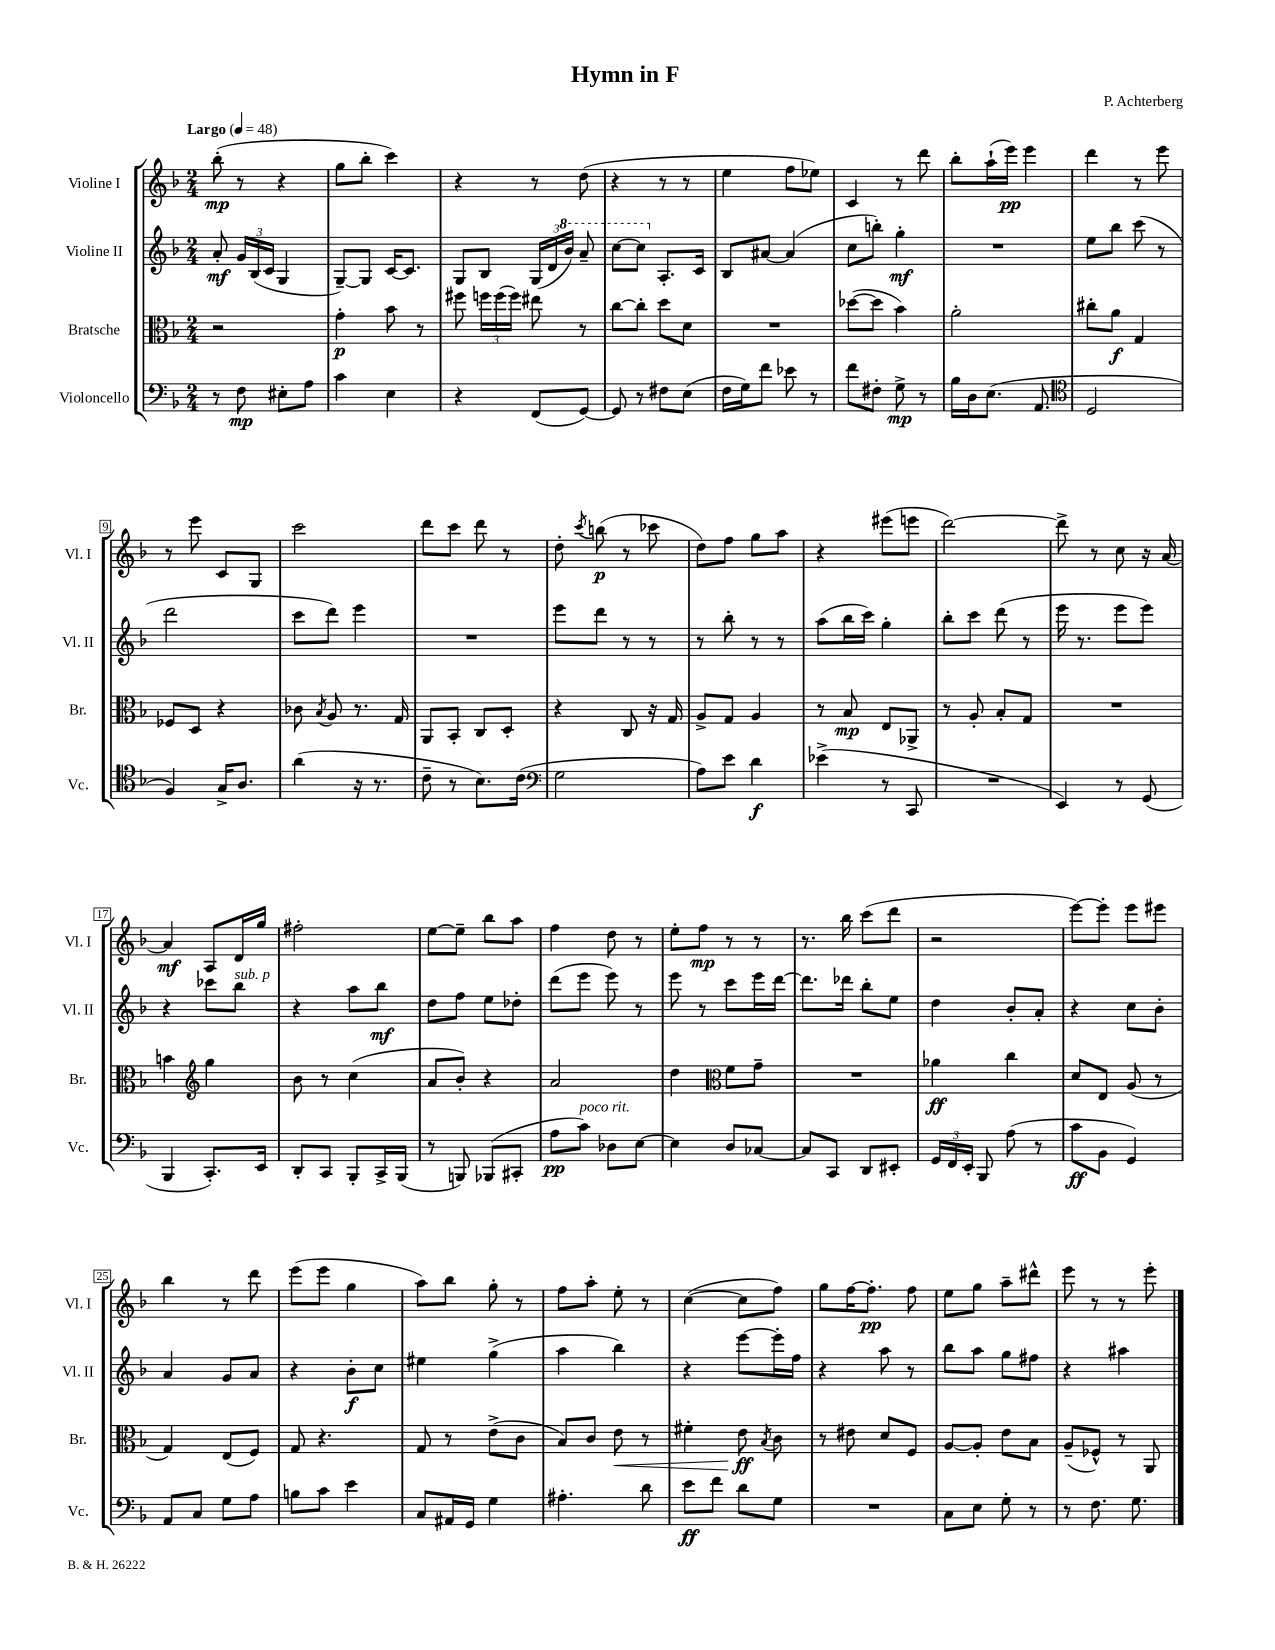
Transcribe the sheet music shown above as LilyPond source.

\header { title = "Hymn in F" composer = "P. Achterberg" }
<<
\new StaffGroup <<
\new Staff = "s0" \with { instrumentName = "Violine I" shortInstrumentName = "Vl. I" } {
    \clef treble \key f \major \numericTimeSignature \time 2/4 \tempo "Largo" 4 = 48
    \autoBeamOff bes''8-.\mp( r8 r4 |
    g''8[ bes''8]-. c'''4) |
    r4 r8 d''8( |
    r4 r8 r8 |
    e''4 f''8[ ees''8]) |
    c'4 r8 d'''8 |
    bes''8[-. a''16-!( e'''16]\pp) e'''4 |
    d'''4 r8 e'''8 |
    r8 e'''8 c'8[ g8] |
    c'''2 |
    d'''8[ c'''8] d'''8 r8 |
    d''8-. \acciaccatura { c'''8 } b''8\p( r8 ces'''8 |
    d''8[) f''8] g''8[ a''8] |
    r4 eis'''8[( e'''8] |
    d'''2~) |
    d'''8-> r8 c''8 r16 a'16~ |
    a'4\mf a8[ d'16 g''16] |
    fis''2-. |
    e''8[~ e''8]-- bes''8[ a''8] |
    f''4 d''8 r8 |
    e''8[-. f''8]\mp r8 r8 |
    r8. bes''16 c'''8[( d'''8] |
    r2 |
    e'''8[~) e'''8]-. e'''8[ eis'''8] |
    bes''4 r8 d'''8 |
    e'''8[( e'''8] g''4 |
    a''8[) bes''8] g''8-. r8 |
    f''8[ a''8]-. e''8-. r8 |
    c''4~( c''8[ f''8]) |
    g''8[ f''16~ f''8.]-.\pp f''8 |
    e''8[ g''8] a''8[-- dis'''8]-^ |
    e'''8 r8 r8 e'''8-. \bar "|." |
}
\new Staff = "s1" \with { instrumentName = "Violine II" shortInstrumentName = "Vl. II" } {
    \clef treble \key f \major \numericTimeSignature \time 2/4
    \autoBeamOff a'8-.\mf \tuplet 3/2 { g'16[ bes16( c'16] } g4 |
    g8[~--) g8] c'16[~ c'8.] |
    g8[ bes8] \tuplet 3/2 { g16[( d'16 \ottava #1 bes''16]) } a''8-- |
    c'''8[~ c'''8] \ottava #0 a8.[-. c'16] |
    bes8[ ais'8]~ ais'4( |
    c''8[ b''8]-.) g''4-.\mf |
    R2 |
    e''8[ bes''8] c'''8( r8 |
    d'''2 |
    c'''8[ d'''8]) e'''4 |
    R2 |
    e'''8[ d'''8] r8 r8 |
    r8 bes''8-. r8 r8 |
    a''8[( bes''16 c'''16]) g''4-. |
    bes''8[-. c'''8] d'''8( r8 |
    e'''16 r8. e'''8[ e'''8]) |
    r4 ces'''8[ bes''8]^\markup { \italic "sub. p" } |
    r4 a''8[ bes''8]\mf |
    d''8[ f''8] e''8[ des''8]-. |
    d'''8[( e'''8] e'''8) r8 |
    e'''8 r8 c'''8[ e'''16 d'''16]~ |
    d'''8.[ des'''16] bes''8[-. e''8] |
    d''4 bes'8[-. a'8]-. |
    r4 c''8[ bes'8]-. |
    a'4 g'8[ a'8] |
    r4 bes'8[-.\f c''8] |
    eis''4 g''4->( |
    a''4 bes''4) |
    r4 e'''8[~ e'''16-. f''16] |
    r4 a''8 r8 |
    bes''8[ a''8] g''8[ fis''8] |
    r4 ais''4 \bar "|." |
}
\new Staff = "s2" \with { instrumentName = "Bratsche" shortInstrumentName = "Br." } {
    \clef alto \key f \major \numericTimeSignature \time 2/4
    \autoBeamOff r2 |
    g'4-.\p bes'8 r8 |
    fis''8 \tuplet 3/2 { f''16[ f''16( f''16]) } eis''8 r8 |
    c''8[~ c''8]-. d''8[ d'8] |
    R2 |
    des''8[~( des''8] bes'4) |
    a'2-. |
    cis''8[-. a'8]\f g4 |
    fes8[ d8] r4 |
    ces'8 \acciaccatura { bes8 } a8 r8. g16 |
    a,8[ bes,8]-. c8[ d8]-. |
    r4 c8 r16 g16 |
    a8[-> g8] a4 |
    r8 bes8\mp e8[ aes,8]-> |
    r8 a8-. bes8[-. g8] |
    R2 |
    b'4 \clef treble g''4 |
    bes'8 r8 c''4( |
    a'8[ bes'8]-.) r4 |
    a'2 |
    d''4 \clef alto f'8[ g'8]-- |
    R2 |
    aes'4\ff c''4 |
    d'8[ e8] a8( r8 |
    g4) e8[( f8]) |
    g8 r4. |
    g8 r8 e'8[->( c'8] |
    bes8[) c'8] e'8\< r8 |
    fis'4-. e'8\ff\! \acciaccatura { bes8 } c'8 |
    r8 eis'8 d'8[ f8] |
    a8[~ a8]-. e'8[ bes8] |
    a8[--( fes8]-^) r8 a,8 \bar "|." |
}
\new Staff = "s3" \with { instrumentName = "Violoncello" shortInstrumentName = "Vc." } {
    \clef bass \key f \major \numericTimeSignature \time 2/4
    \autoBeamOff r8 f8\mp eis8[-. a8] |
    c'4 e4 |
    r4 f,8[( g,8]~) |
    g,8 r8 fis8[ e8]( |
    f16[ g16) f'8] ees'8 r8 |
    f'8[ fis8]-. g8->\mp r8 |
    bes16[ d16 e8.]( a,8. |
    \clef tenor d2 |
    f4) g16[-> a8.] |
    a'4( r16 r8. |
    c'8-- r8 bes8.[) c'16]( |
    \clef bass g2 |
    a8[) e'8] d'4\f |
    ees'4->( r8 c,8 |
    R2 |
    e,4) r8 g,8( |
    bes,,4 c,8.[-.) e,16] |
    d,8[-. c,8] bes,,8[-. c,16-> bes,,16]( |
    r8 b,,8) bes,,8[( cis,8]-. |
    a8[\pp c'8]^\markup { \italic "poco rit." }) des8[ e8]~ |
    e4 d8[ ces8]~ |
    ces8[ c,8] d,8[ eis,8]-. |
    \tuplet 3/2 { g,16[ f,16 e,16]-. } bes,,8 a8( r8 |
    c'8[\ff bes,8] g,4) |
    a,8[ c8] g8[ a8] |
    b8[ c'8] e'4 |
    c8[ ais,16 g,16] g4 |
    ais4.-. d'8 |
    e'8[\ff f'8] d'8[ g8] |
    R2 |
    c8[ e8] g8-. r8 |
    r8 f8. g8. \bar "|." |
}
>>
>>
\layout { \context { \Score \override BarNumber.stencil = #(make-stencil-boxer 0.1 0.3 ly:text-interface::print) } }
